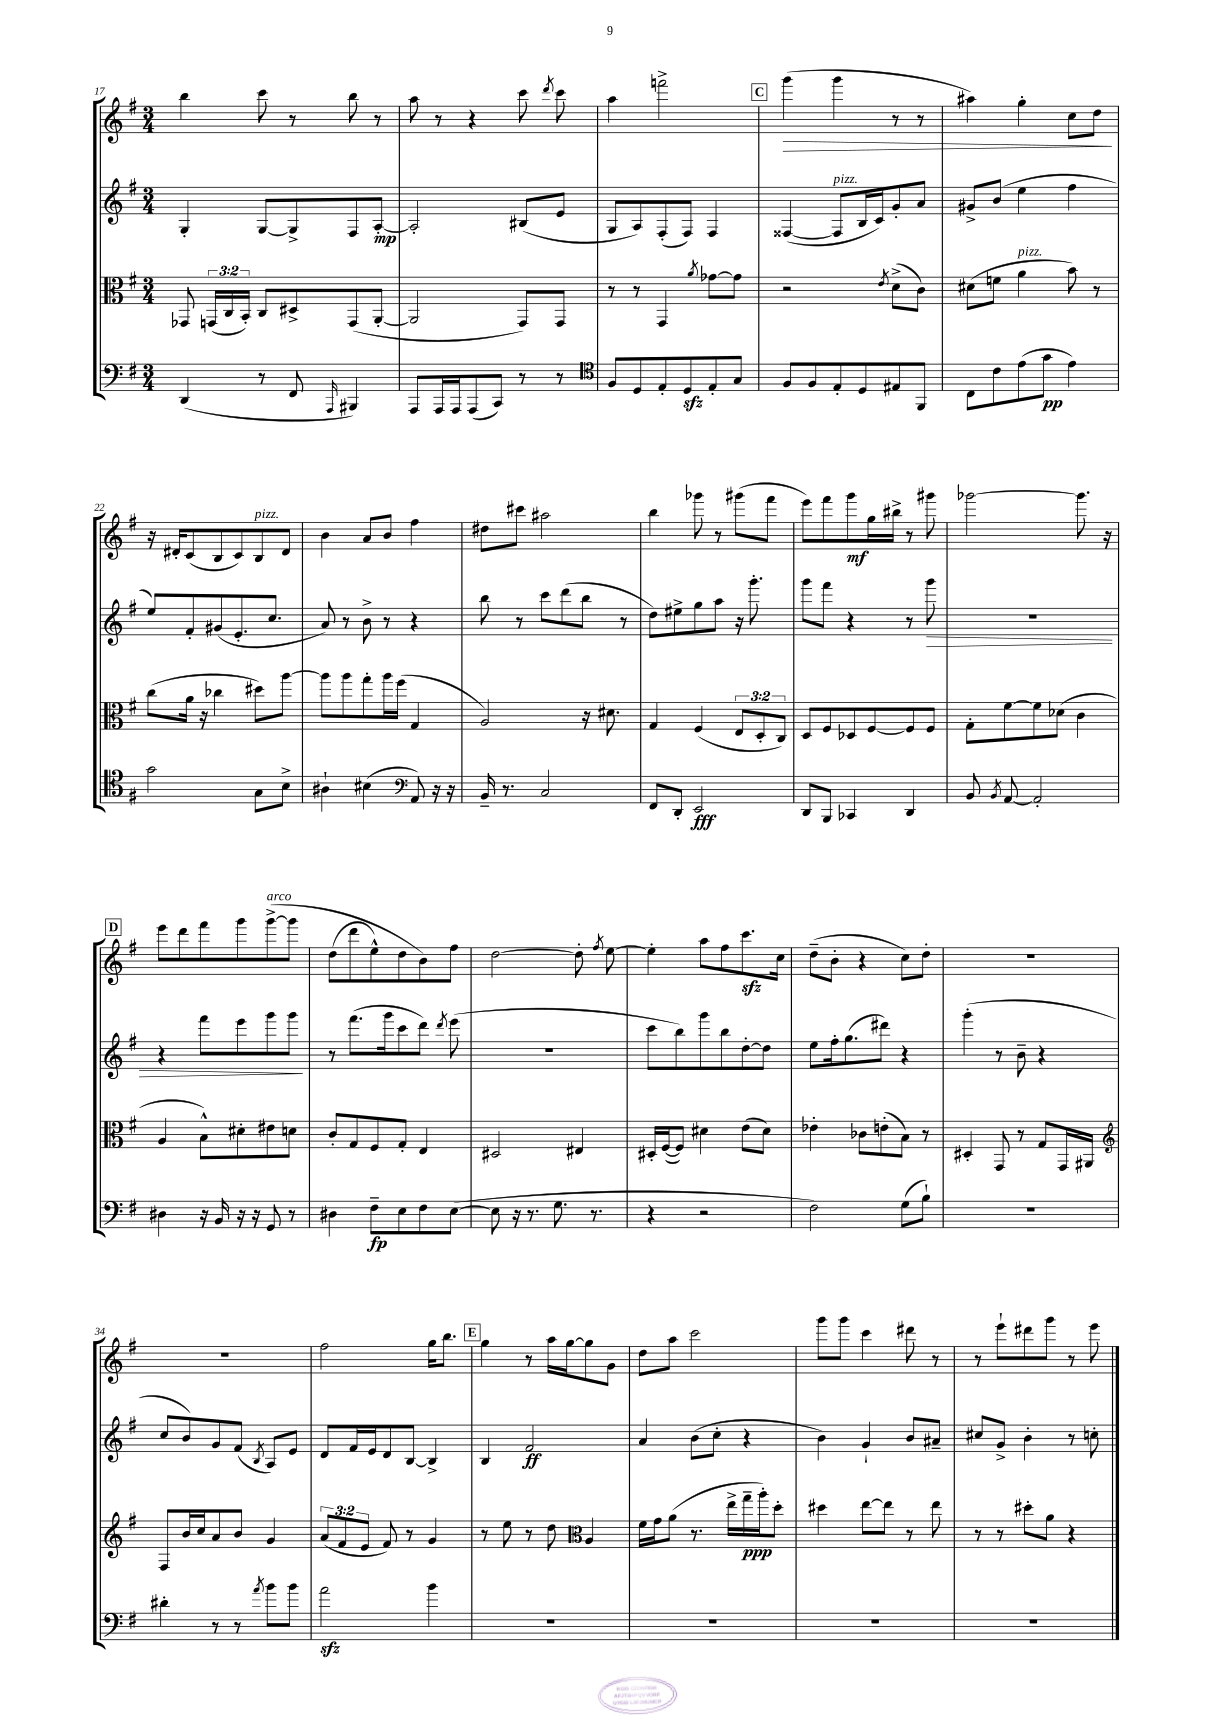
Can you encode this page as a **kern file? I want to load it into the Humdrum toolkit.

**kern	**dynam	**kern	**dynam	**kern	**dynam	**kern	**dynam
*part4	*part4	*part3	*part3	*part2	*part2	*part1	*part1
*staff4	*staff4	*staff3	*staff3	*staff2	*staff2	*staff1	*staff1
*clefF4	*	*clefC3	*	*clefG2	*	*clefG2	*
*k[f#]	*	*k[f#]	*	*k[f#]	*	*k[f#]	*
*M3/4	*	*M3/4	*	*M3/4	*	*M3/4	*
=17	=17	=17	=17	=17	=17	=17	=17
(4DD/	.	8GG-X/	.	4G'/	.	4bb\	.
.	.	(24GGn/LL	.	.	.	.	.
.	.	24C/	.	.	.	.	.
.	.	24BB'/JJ)	.	.	.	.	.
8r	.	8C/L	.	[8G/L	.	8ccc\	.
8FF#/	.	8D#X^/	.	8G^/]	.	8r	.
16qqAAA/	.	.	.	.	.	.	.
4BBB#X/)	.	(8GG/	.	8F#/	.	8bb\	.
.	.	[8AA'/J	.	[8A'/J	mp	8r	.
=18	=18	=18	=18	=18	=18	=18	=18
8AAA/L	.	2AA/]	.	2A'/]	.	8aa\	.
16AAA/L	.	.	.	.	.	8r	.
16AAA/J	.	.	.	.	.	.	.
(8AAA/	.	.	.	.	.	4r	.
8CC/J)	.	.	.	.	.	.	.
8r	.	8GG/L)	.	(8B#X/L	.	8ccc\	.
.	.	.	.	.	.	8qddd/	.
8r	.	8GG/J	.	8e/J	.	8ccc\	.
=19	=19	=19	=19	=19	=19	=19	=19
*clefC4	*	*	*	*	*	*	*
8F#/L	.	8r	.	8G/L	.	4aa\	.
8D/	.	8r	.	8A/)	.	.	.
8E'/	.	4GG/	.	(8F#'/	.	2fffn^\	.
8Dzz/	.	.	.	8F#/J)	.	.	.
.	.	8qa/	.	.	.	.	.
8E'/	.	[8g-X\L	.	4F#/	.	.	.
8G/J	.	8g-\J]	.	.	.	.	.
!!LO:REH:place=s1:t=C
=20	=20	=20	=20	=20	=20	=20	=20
!	!	!	!	!	!	!	!LO:HP:b
8F#/L	.	2r	.	([4F##X/	.	(4ggg\	>
8F#/	.	.	.	.	.	.	.
!	!	!	!	!LO:TX:a:i:t=pizz.	!	!	!
8E'/	.	.	.	8F##/L]	.	4ggg\	.
8D/	.	.	.	16B/L	.	.	.
.	.	.	.	16c/J)	.	.	.
.	.	8qe/	.	.	.	.	.
8E#X/	.	(8d^\L	.	8g'/	.	8r	.
8FF#/J	.	8c\J)	.	8a/J	.	8r	.
=21	=21	=21	=21	=21	=21	=21	=21
8C\L	.	(8d#X\L	.	8g#X^/L	.	4aa#X\)	.
8c\	.	8fn\J	.	(8b/J	.	.	.
!	!	!LO:TX:a:i:t=pizz.	!	!	!	!	!
(8e\	.	4a\	.	4ee\	.	4gg'\	.
8g\J	pp	.	.	.	.	.	.
4e\)	.	8b\)	.	4ff#\	.	8cc\L	.
.	.	8r	.	.	.	8dd\J	.
.	.	.	.	.	.	.	]
!!LO:LB:g=z
=22	=22	=22	=22	=22	=22	=22	=22
2g\	.	(8cc\L	.	8ee/L)	.	16r	.
.	.	.	.	.	.	16d#X'/KL	.
.	.	16a\Jk	.	8f#'/	.	(8c/	.
.	.	16r	.	.	.	.	.
.	.	4cc-X\	.	(8g#X/	.	8B/	.
.	.	.	.	8.e'/	.	8c/)	.
!	!	!	!	!	!	!LO:TX:a:i:t=pizz.	!
8G\L	.	8dd#X\L)	.	.	.	8B/	.
.	.	.	.	8.cc/J	.	.	.
8B^\J	.	[8aa\J	.	.	.	8d#/J	.
=23	=23	=23	=23	=23	=23	=23	=23
4A#X`\	.	8aa\L]	.	8a/)	.	4b\	.
.	.	8aa\	.	8r	.	.	.
(4B#X\	.	8gg'\	.	8b^\	.	8a/L	.
.	.	16aa\L	.	8r	.	8b/J	.
.	.	(16ff#\JJ	.	.	.	.	.
*clefF4	*	*	*	*	*	*	*
8AA/)	.	4G/	.	4r	.	4ff#\	.
16r	.	.	.	.	.	.	.
16r	.	.	.	.	.	.	.
=24	=24	=24	=24	=24	=24	=24	=24
16BB~/	.	2A/)	.	8bb\	.	8dd#X\L	.
8.r	.	.	.	.	.	.	.
.	.	.	.	8r	.	8ccc#X\J	.
2C/	.	.	.	8ccc\L	.	2aa#X\	.
.	.	.	.	(8ddd\	.	.	.
.	.	16r	.	8bb\J	.	.	.
.	.	8.d#X\	.	.	.	.	.
.	.	.	.	8r	.	.	.
=25	=25	=25	=25	=25	=25	=25	=25
8FF#/L	.	4G/	.	8dd\L)	.	4bb\	.
8DD'/J	.	.	.	8ee#X^\	.	.	.
2EE/	fff	(4F#/	.	8gg\	.	8ggg-X\	.
.	.	.	.	8aa\J	.	8r	.
.	.	12E/L	.	16r	.	(8ggg#X\L	.
.	.	.	.	8.ggg'\	.	.	.
.	.	12D'/	.	.	.	.	.
.	.	.	.	.	.	8fff#\J	.
.	.	12C/J)	.	.	.	.	.
=26	=26	=26	=26	=26	=26	=26	=26
8DD/L	.	8D/L	.	8ggg\L	.	8eee\L)	.
8BBB/J	.	8F#/	.	8fff#\J	.	8fff#\	.
4CC-X/	.	8D-X/	.	4r	.	8ggg\	mf
.	.	[8F#/	.	.	.	16gg\L	.
.	.	.	.	.	.	16bb#X^\JJ	.
4DD/	.	8F#/]	.	8r	.	8r	.
!	!	!	!	!	!LO:HP:b	!	!
.	.	8F#/J	.	8ggg\	>	8ggg#X\	.
=27	=27	=27	=27	=27	=27	=27	=27
8BB/	.	8G'\L	.	2.r	.	[2ggg-X\	.
8qBB/	.	.	.	.	.	.	.
[8AA/	.	[8f#\	.	.	.	.	.
2AA'/]	.	8f#\]	.	.	.	.	.
.	.	(8d-X\J	.	.	.	.	.
.	.	4c\	.	.	.	8.ggg-\]	.
.	.	.	.	.	.	16r	.
!!LO:LB:g=z
!!LO:REH:place=s1:t=D
=28	=28	=28	=28	=28	=28	=28	=28
4D#X\	.	4A/	.	4r	.	8eee\L	.
.	.	.	.	.	.	8ddd\	.
16r	.	8B^^\L)	.	8fff#\L	.	8fff#\	.
16BB/	.	.	.	.	.	.	.
16r	.	8d#X'\	.	8eee\	.	8ggg\	.
16r	.	.	.	.	.	.	.
!	!	!	!	!	!	!LO:TX:a:i:t=arco	!
8GG/	.	8e#X\	.	8ggg\	.	([8ggg^\	.
8r	.	8dn\J	.	8ggg\J	.	8ggg\J]	.
.	.	.	.	.	]	.	.
=29	=29	=29	=29	=29	=29	=29	=29
4D#X\	.	8c'/L	.	8r	.	(8dd\L	.
.	.	8G/	.	(8.fff#\L	.	8ddd\	.
8F#~\L	fp	8F#/	.	.	.	8ee^^\)	.
.	.	.	.	16ggg\k	.	.	.
8E\	.	8G'/J	.	8ccc\	.	8dd\	.
8F#\	.	4E/	.	8ddd\J)	.	8b\)	.
.	.	.	.	8qddd/	.	.	.
([8E\J	.	.	.	(8eee\	.	8ff#\J	.
=30	=30	=30	=30	=30	=30	=30	=30
8E\]	.	2D#X/	.	2.r	.	[2dd\	.
16r	.	.	.	.	.	.	.
8.r	.	.	.	.	.	.	.
8.G\	.	.	.	.	.	.	.
.	.	4E#X/	.	.	.	8dd'\]	.
8.r	.	.	.	.	.	.	.
.	.	.	.	.	.	8qff#/	.
.	.	.	.	.	.	[8ee\	.
=31	=31	=31	=31	=31	=31	=31	=31
4r	.	16D#X'/LL	.	8ccc\L	.	4ee'\]	.
.	.	([16F#/J	.	.	.	.	.
.	.	8F#/J])	.	8bb\)	.	.	.
2r	.	4d#X\	.	8ggg\	.	8aa\L	.
.	.	.	.	8bb\	.	8ff#\	.
.	.	(8e\L	.	[8dd'\	.	8.ccczz\	.
.	.	8d#\J)	.	8dd\J]	.	.	.
.	.	.	.	.	.	16cc\Jk	.
=32	=32	=32	=32	=32	=32	=32	=32
2F#\)	.	4e-X'\	.	8ee\L	.	(8dd~\L	.
.	.	.	.	16ff#'\k	.	8b'\J	.
.	.	.	.	(8.gg\	.	.	.
.	.	8c-X\L	.	.	.	4r	.
.	.	(8en'\	.	8ddd#X\J)	.	.	.
(8G\L	.	8B\J)	.	4r	.	8cc\L)	.
8B`\J)	.	8r	.	.	.	8dd'\J	.
=33	=33	=33	=33	=33	=33	=33	=33
2.r	.	4D#X'/	.	(4ggg'\	.	2.r	.
.	.	8GG/	.	8r	.	.	.
.	.	8r	.	8b~\	.	.	.
.	.	8G/L	.	4r	.	.	.
.	.	16GG/L	.	.	.	.	.
.	.	16AA#X/JJ	.	.	.	.	.
!!LO:LB:g=z
=34	=34	=34	=34	=34	=34	=34	=34
*	*	*clefG2	*	*	*	*	*
4d#X'\	.	8F#/L	.	8cc/L	.	2.r	.
.	.	16b/L	.	8b/)	.	.	.
.	.	16cc/J	.	.	.	.	.
8r	.	8a/	.	8g/	.	.	.
8r	.	8b/J	.	(8f#/J	.	.	.
8qa/	.	.	.	8qB/	.	.	.
8b\L	.	4g/	.	8A/L)	.	.	.
8b\J	.	.	.	8e/J	.	.	.
=35	=35	=35	=35	=35	=35	=35	=35
2azz\	.	(12a/L	.	8d/L	.	2ff#\	.
.	.	12f#/	.	.	.	.	.
.	.	.	.	16f#/L	.	.	.
.	.	12e/J	.	.	.	.	.
.	.	.	.	16e/J	.	.	.
.	.	8f#/)	.	8d/	.	.	.
.	.	8r	.	[8B/J	.	.	.
4b\	.	4g/	.	4B^/]	.	16gg\KL	.
.	.	.	.	.	.	8.bb\J	.
!!LO:REH:place=s1:t=E
=36	=36	=36	=36	=36	=36	=36	=36
2.r	.	8r	.	4B/	.	4gg\	.
.	.	8ee\	.	.	.	.	.
.	.	8r	.	2f#/	ff	8r	.
.	.	8dd\	.	.	.	16aa\LL	.
.	.	.	.	.	.	[16gg\J	.
*	*	*clefC3	*	*	*	*	*
.	.	4A/	.	.	.	8gg\]	.
.	.	.	.	.	.	8g\J	.
=37	=37	=37	=37	=37	=37	=37	=37
2.r	.	16f#\LL	.	4a/	.	8dd\L	.
.	.	16g\J	.	.	.	.	.
.	.	(8a\J	.	.	.	8aa\J	.
.	.	8.r	.	(8b\L	.	2ccc\	.
.	.	.	.	8cc'\J	.	.	.
.	.	16ee^\LL	.	.	.	.	.
.	.	16gg~\	ppp	4r	.	.	.
.	.	16aa'\J)	.	.	.	.	.
.	.	8dd'\J	.	.	.	.	.
=38	=38	=38	=38	=38	=38	=38	=38
2.r	.	4dd#X\	.	4b\)	.	8ggg\L	.
.	.	.	.	.	.	8ggg\J	.
.	.	[8ee\L	.	4g`/	.	4ccc\	.
.	.	8ee\J]	.	.	.	.	.
.	.	8r	.	8b/L	.	8ddd#X\	.
.	.	8ee\	.	8a#X~/J	.	8r	.
=39	=39	=39	=39	=39	=39	=39	=39
2.r	.	8r	.	8cc#X/L	.	8r	.
.	.	8r	.	8g^/J	.	8eee`\L	.
.	.	8dd#X'\L	.	4b'\	.	8ddd#X\	.
.	.	8a\J	.	.	.	8ggg\J	.
.	.	4r	.	8r	.	8r	.
.	.	.	.	8ccn'\	.	8eee\	.
==	==	==	==	==	==	==	==
*-	*-	*-	*-	*-	*-	*-	*-
